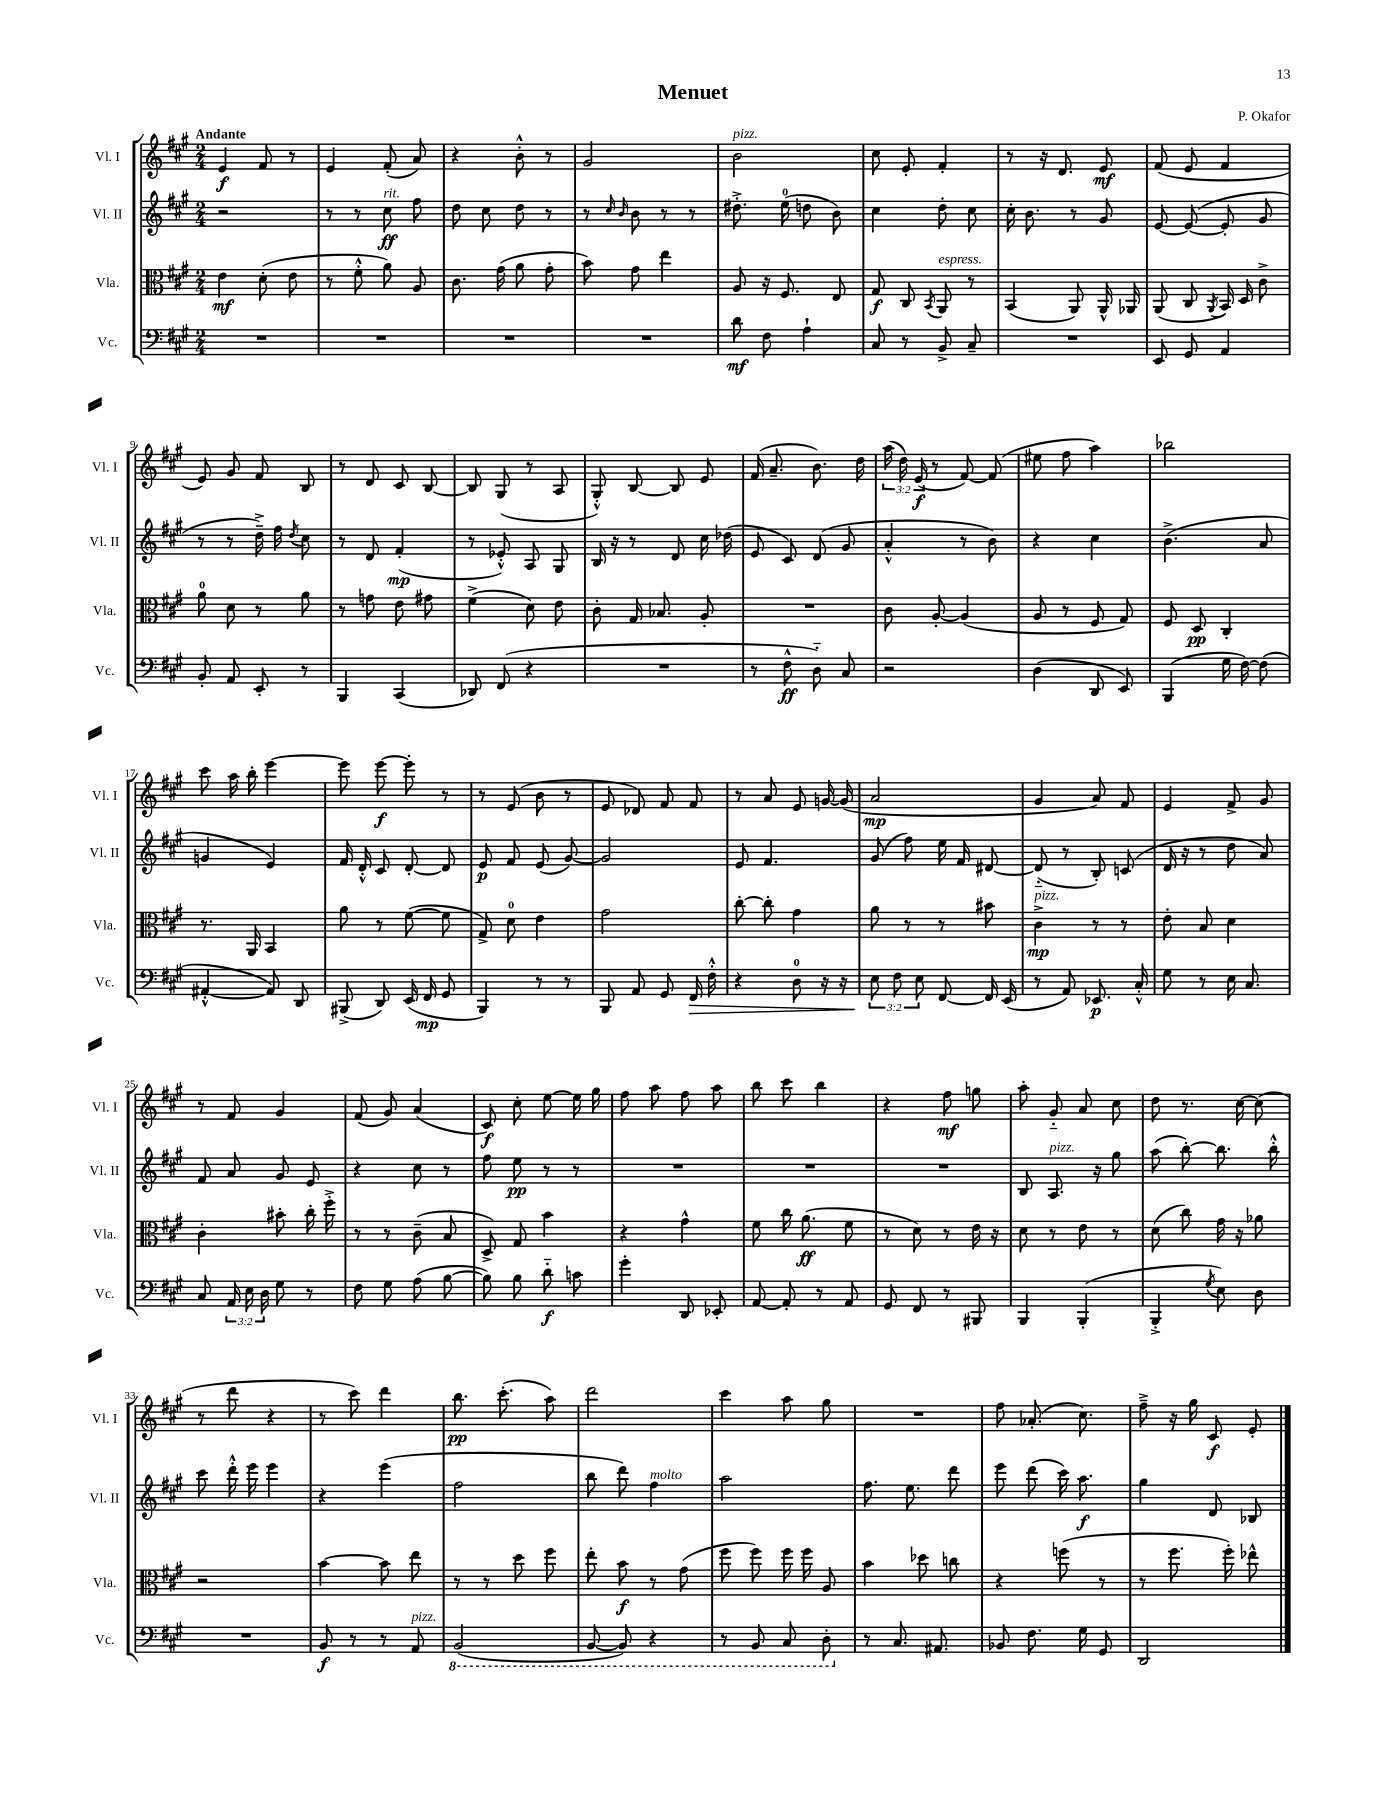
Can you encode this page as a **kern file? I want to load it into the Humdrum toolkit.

**kern	**dynam	**kern	**dynam	**kern	**dynam	**kern	**dynam
*part4	*part4	*part3	*part3	*part2	*part2	*part1	*part1
*staff4	*staff4	*staff3	*staff3	*staff2	*staff2	*staff1	*staff1
*I"Vc.	*	*I"Vla.	*	*I"Vl. II	*	*I"Vl. I	*
*I'Vc.	*	*I'Vla.	*	*I'Vl. II	*	*I'Vl. I	*
*clefF4	*	*clefC3	*	*clefG2	*	*clefG2	*
*k[f#c#g#]	*	*k[f#c#g#]	*	*k[f#c#g#]	*	*k[f#c#g#]	*
*M2/4	*	*M2/4	*	*M2/4	*	*M2/4	*
=1	=1	=1	=1	=1	=1	=1	=1
!	!	!	!	!	!	!LO:TX:a:B:t=Andante	!
2r	.	4e\	mf	2r	.	4e/	f
.	.	(8d'\	.	.	.	8f#/	.
.	.	8e\	.	.	.	8r	.
=2	=2	=2	=2	=2	=2	=2	=2
2r	.	8r	.	8r	.	4e/	.
.	.	8f#'^^\	.	8r	.	.	.
!	!	!	!	!LO:TX:a:i:t=rit.	!	!	!
.	.	8a\)	.	8cc#\	ff	(8f#'/	.
.	.	8A/	.	8ff#\	.	8a/)	.
=3	=3	=3	=3	=3	=3	=3	=3
2r	.	8.c#\	.	8dd\	.	4r	.
.	.	.	.	8cc#\	.	.	.
.	.	(16g#\	.	.	.	.	.
.	.	8a\	.	8dd\	.	8b'^^\	.
.	.	8g#'\	.	8r	.	8r	.
=4	=4	=4	=4	=4	=4	=4	=4
2r	.	8b\)	.	8r	.	2g#/	.
.	.	.	.	16qqcc#/	.	.	.
.	.	.	.	16qqb/	.	.	.
.	.	8g#\	.	8b\	.	.	.
.	.	4ee\	.	8r	.	.	.
.	.	.	.	8r	.	.	.
=5	=5	=5	=5	=5	=5	=5	=5
!	!	!	!	!	!	!LO:TX:a:i:t=pizz.	!
8d\	mf	8A/	.	8.dd#X'^\	.	2b\	.
8F#\	.	16r	.	.	.	.	.
.	.	8.F#/	.	(16ee\	.	.	.
4A`\	.	.	.	8ddn\	.	.	.
.	.	8E/	.	8b\)	.	.	.
=6	=6	=6	=6	=6	=6	=6	=6
8C#/	.	8G#/	f	4cc#\	.	8cc#\	.
8r	.	8C#/	.	.	.	8e'/	.
.	.	8qBB/	.	.	.	.	.
!	!	!LO:TX:a:i:t=espress.	!	!	!	!	!
8BB^/	.	8AA/	.	8dd'\	.	4f#'/	.
8C#~/	.	8r	.	8cc#\	.	.	.
=7	=7	=7	=7	=7	=7	=7	=7
2r	.	(4BB/	.	16cc#'\	.	8r	.
.	.	.	.	8.b\	.	.	.
.	.	.	.	.	.	16r	.
.	.	.	.	.	.	8.d/	.
.	.	8AA/)	.	8r	.	.	.
.	.	16AA^^/	.	8g#/	.	8e/	mf
.	.	16AA-X/	.	.	.	.	.
=8	=8	=8	=8	=8	=8	=8	=8
8EE/	.	(8AA/	.	[8e/	.	(8f#/	.
8GG#/	.	8C#/	.	(8e/_	.	8e/	.
.	.	8qAA/	.	.	.	.	.
4AA/	.	16BB/)	.	8e'/]	.	4f#/	.
.	.	16D/	.	.	.	.	.
.	.	8c#^\	.	8g#/	.	.	.
!!LO:LB:g=z
=9	=9	=9	=9	=9	=9	=9	=9
8BB'/	.	8a\	.	8r	.	8e/)	.
8AA/	.	8d\	.	8r	.	8g#/	.
8EE'/	.	8r	.	16dd~^\)	.	8f#/	.
.	.	.	.	16ff#\	.	.	.
.	.	.	.	8qdd/	.	.	.
8r	.	8a\	.	8cc#\	.	8B/	.
=10	=10	=10	=10	=10	=10	=10	=10
4BBB/	.	8r	.	8r	.	8r	.
.	.	8gn\	.	8d/	.	8d/	.
(4CC#/	.	8e\	.	(4f#'/	mp	8c#/	.
.	.	8g#X\	.	.	.	[8B/	.
=11	=11	=11	=11	=11	=11	=11	=11
8DD-X/)	.	(4f#^\	.	8r	.	8B/]	.
(8FF#/	.	.	.	8e-X'^^/)	.	(8G#/	.
4r	.	8d\)	.	8A/	.	8r	.
.	.	8e\	.	8G#/	.	8A/	.
=12	=12	=12	=12	=12	=12	=12	=12
2r	.	8c#'\	.	16B/	.	8G#'^^/)	.
.	.	.	.	16r	.	.	.
.	.	16G#/	.	8r	.	[8B/	.
.	.	8.B-X/	.	.	.	.	.
.	.	.	.	8d/	.	8B/]	.
.	.	8A'/	.	16cc#\	.	8e/	.
.	.	.	.	(16dd-X\	.	.	.
=13	=13	=13	=13	=13	=13	=13	=13
8r	.	2r	.	8e/	.	(16f#/	.
.	.	.	.	.	.	8.a~/	.
8F#^^\	ff	.	.	8c#/)	.	.	.
8D\)	.	.	.	(8d/	.	8.b\)	.
8C#/	.	.	.	8g#/	.	.	.
.	.	.	.	.	.	16dd\	.
=14	=14	=14	=14	=14	=14	=14	=14
2r	.	8c#\	.	4a'^^/	.	(24aa\	.
.	.	.	.	.	.	24dd\)	.
.	.	.	.	.	.	(24e/	f
.	.	[8A'/	.	.	.	8r	.
.	.	(4A/]	.	8r	.	[8f#/)	.
.	.	.	.	8b\)	.	(8f#/]	.
=15	=15	=15	=15	=15	=15	=15	=15
(4D\	.	8A/	.	4r	.	8ee#X\	.
.	.	8r	.	.	.	8ff#\	.
8DD/	.	8F#/	.	4cc#\	.	4aa\)	.
8EE/)	.	8G#/)	.	.	.	.	.
=16	=16	=16	=16	=16	=16	=16	=16
(4BBB/	.	8F#/	.	(4.b^\	.	2bb-X\	.
.	.	8D/	pp	.	.	.	.
16G#\	.	4C#'/	.	.	.	.	.
[16F#\)	.	.	.	.	.	.	.
(8F#\]	.	.	.	8a/	.	.	.
!!LO:LB:g=z
=17	=17	=17	=17	=17	=17	=17	=17
[4AA#X'^^/	.	8.r	.	4gn/	.	8ccc#\	.
.	.	.	.	.	.	16aa\	.
.	.	16AA/	.	.	.	16bb'\	.
8AA#/])	.	4BB/	.	4e/)	.	[4eee\	.
8DD/	.	.	.	.	.	.	.
=18	=18	=18	=18	=18	=18	=18	=18
(8BBB#X^/	.	8a\	.	16f#/	.	8eee\]	.
.	.	.	.	16d'^^/	.	.	.
8DD/)	.	8r	.	8c#/	.	[8eee\	f
(16EE/	.	([8f#\	.	[8d'/	.	8eee'\]	.
16FF#/	mp	.	.	.	.	.	.
8GG#/	.	8f#\]	.	8d/]	.	8r	.
=19	=19	=19	=19	=19	=19	=19	=19
4BBB/)	.	8G#^/)	.	8e/	p	8r	.
.	.	8d\	.	8f#/	.	(8e/	.
8r	.	4e\	.	(8e/	.	8b\	.
8r	.	.	.	[8g#/)	.	8r	.
=20	=20	=20	=20	=20	=20	=20	=20
8BBB/	.	2g#\	.	2g#/]	.	8e/	.
8AA/	.	.	.	.	.	8d-X/)	.
8GG#/	.	.	.	.	.	8f#/	.
!	!LO:HP:b	!	!	!	!	!	!
16FF#/	>	.	.	.	.	8f#/	.
16F#'^^\	.	.	.	.	.	.	.
=21	=21	=21	=21	=21	=21	=21	=21
4r	.	[8cc#'\	.	8e/	.	8r	.
.	.	8cc#'\]	.	4.f#/	.	8a/	.
8D\	.	4g#\	.	.	.	8e/	.
16r	.	.	.	.	.	[16gn/	.
16r	.	.	.	.	.	(16g/]	.
=22	=22	=22	=22	=22	=22	=22	=22
12E\	.	8a\	.	(8g#/	.	2a/	mp
12F#\	]	.	.	.	.	.	.
.	.	8r	.	8ff#\)	.	.	.
12E\	.	.	.	.	.	.	.
[8FF#/	.	8r	.	16ee\	.	.	.
.	.	.	.	16f#/	.	.	.
16FF#/]	.	8b#X\	.	[8d#X/	.	.	.
(16EE/	.	.	.	.	.	.	.
=23	=23	=23	=23	=23	=23	=23	=23
!	!	!LO:TX:a:i:t=pizz.	!	!	!	!	!
8r	.	4c#^\	mp	(8d#/]	.	4g#/	.
8AA/)	.	.	.	8r	.	.	.
8.EE-X/	p	8r	.	8B'/)	.	8a/)	.
.	.	8r	.	(8cn/	.	8f#/	.
16C#'^^/	.	.	.	.	.	.	.
=24	=24	=24	=24	=24	=24	=24	=24
8G#\	.	8e'\	.	16d/	.	4e/	.
.	.	.	.	16r	.	.	.
8r	.	8B/	.	8r	.	.	.
16E\	.	4d\	.	8dd\	.	8f#^/	.
8.C#/	.	.	.	.	.	.	.
.	.	.	.	8a/)	.	8g#/	.
!!LO:LB:g=z
=25	=25	=25	=25	=25	=25	=25	=25
8C#/	.	4c#'\	.	8f#/	.	8r	.
24AA/	.	.	.	8a/	.	8f#/	.
24E\	.	.	.	.	.	.	.
24D\	.	.	.	.	.	.	.
8G#\	.	8b#X'\	.	8g#/	.	4g#/	.
8r	.	16cc#'\	.	8e/	.	.	.
.	.	16ff#'^\	.	.	.	.	.
=26	=26	=26	=26	=26	=26	=26	=26
8F#\	.	8r	.	4r	.	(8f#/	.
8G#\	.	8r	.	.	.	8g#/)	.
(8A\	.	(8c#~\	.	8cc#\	.	(4a/	.
[8B\	.	8B/	.	8r	.	.	.
=27	=27	=27	=27	=27	=27	=27	=27
8B\])	.	8D^/)	.	8ff#\	.	8c#/)	f
8B\	.	8G#/	.	8ee\	pp	8cc#'\	.
8d\	f	4b\	.	8r	.	[8ee\	.
8cn\	.	.	.	8r	.	16ee\]	.
.	.	.	.	.	.	16gg#\	.
=28	=28	=28	=28	=28	=28	=28	=28
4g#'\	.	4r	.	2r	.	8ff#\	.
.	.	.	.	.	.	8aa\	.
8DD/	.	4g#^^\	.	.	.	8ff#\	.
8EE-X'/	.	.	.	.	.	8aa\	.
=29	=29	=29	=29	=29	=29	=29	=29
[8AA/	.	8f#\	.	2r	.	8bb\	.
8AA'/]	.	16cc#\	.	.	.	8ccc#\	.
.	.	(8.a\	ff	.	.	.	.
8r	.	.	.	.	.	4bb\	.
8AA/	.	8f#\	.	.	.	.	.
=30	=30	=30	=30	=30	=30	=30	=30
8GG#/	.	8r	.	2r	.	4r	.
8FF#/	.	8d\)	.	.	.	.	.
8r	.	8r	.	.	.	8ff#\	mf
8BBB#X/	.	16e\	.	.	.	8ggn\	.
.	.	16r	.	.	.	.	.
=31	=31	=31	=31	=31	=31	=31	=31
4BBB/	.	8d\	.	8B/	.	8aa'\	.
!	!	!	!	!LO:TX:a:i:t=pizz.	!	!	!
.	.	8r	.	8.A/	.	8g#/	.
(4BBB'/	.	8e\	.	.	.	8a/	.
.	.	.	.	16r	.	.	.
.	.	8r	.	8gg#\	.	8cc#\	.
=32	=32	=32	=32	=32	=32	=32	=32
4BBB'^/	.	(8d\	.	(8aa\	.	8dd\	.
.	.	8cc#\)	.	[8bb'\)	.	8.r	.
8qG#/	.	.	.	.	.	.	.
8E\)	.	16g#\	.	8.bb\]	.	.	.
.	.	16r	.	.	.	[16cc#\	.
8D\	.	8a-X\	.	.	.	(8cc#\]	.
.	.	.	.	16bb'^^\	.	.	.
!!LO:LB:g=z
=33	=33	=33	=33	=33	=33	=33	=33
2r	.	2r	.	8ccc#\	.	8r	.
.	.	.	.	16ddd'^^\	.	8ddd\	.
.	.	.	.	16eee\	.	.	.
.	.	.	.	4eee\	.	4r	.
=34	=34	=34	=34	=34	=34	=34	=34
8BB/	f	[4b\	.	4r	.	8r	.
8r	.	.	.	.	.	8ccc#\)	.
8r	.	8b\]	.	(4eee\	.	4ddd\	.
!LO:TX:a:i:t=pizz.	!	!	!	!	!	!	!
8AA/	.	8ee\	.	.	.	.	.
=35	=35	=35	=35	=35	=35	=35	=35
*8ba	*	*	*	*	*	*	*
(2BBB/	.	8r	.	2ff#\	.	8.bb\	pp
.	.	8r	.	.	.	.	.
.	.	.	.	.	.	(8.ccc#'\	.
.	.	8dd\	.	.	.	.	.
.	.	8ff#\	.	.	.	8aa\)	.
=36	=36	=36	=36	=36	=36	=36	=36
[8BBB/	.	8ee'\	.	8bb\	.	2ddd\	.
8BBB/])	.	8b\	f	8ddd\)	.	.	.
!	!	!	!	!LO:TX:a:i:t=molto	!	!	!
4r	.	8r	.	4ff#\	.	.	.
.	.	(8g#\	.	.	.	.	.
=37	=37	=37	=37	=37	=37	=37	=37
8r	.	8ff#\	.	2aa\	.	4ccc#\	.
8BBB/	.	8ff#\)	.	.	.	.	.
8CC#/	.	16ff#\	.	.	.	8aa\	.
.	.	16ff#\	.	.	.	.	.
8DD'\	.	8A/	.	.	.	8gg#\	.
=38	=38	=38	=38	=38	=38	=38	=38
*X8ba	*	*	*	*	*	*	*
8r	.	4b\	.	8.ff#\	.	2r	.
8.C#/	.	.	.	.	.	.	.
.	.	.	.	8.ee\	.	.	.
.	.	8dd-X\	.	.	.	.	.
8.AA#X/	.	.	.	.	.	.	.
.	.	8ccn\	.	8ddd\	.	.	.
=39	=39	=39	=39	=39	=39	=39	=39
8BB-X/	.	4r	.	8eee\	.	8ff#\	.
8.F#\	.	.	.	(8ddd\	.	(8.a-X'/	.
.	.	(8ffn\	.	16ccc#\)	.	.	.
16G#\	.	.	.	8.aa\	f	8.cc#\)	.
8GG#/	.	8r	.	.	.	.	.
=40	=40	=40	=40	=40	=40	=40	=40
2DD/	.	8r	.	4gg#\	.	8ff#~^\	.
.	.	8.ff#\	.	.	.	16r	.
.	.	.	.	.	.	16gg#\	.
.	.	.	.	8d/	.	8c#/	f
.	.	16ff#'\)	.	.	.	.	.
.	.	8ee-X^^\	.	8B-X/	.	8e'/	.
==	==	==	==	==	==	==	==
*-	*-	*-	*-	*-	*-	*-	*-
